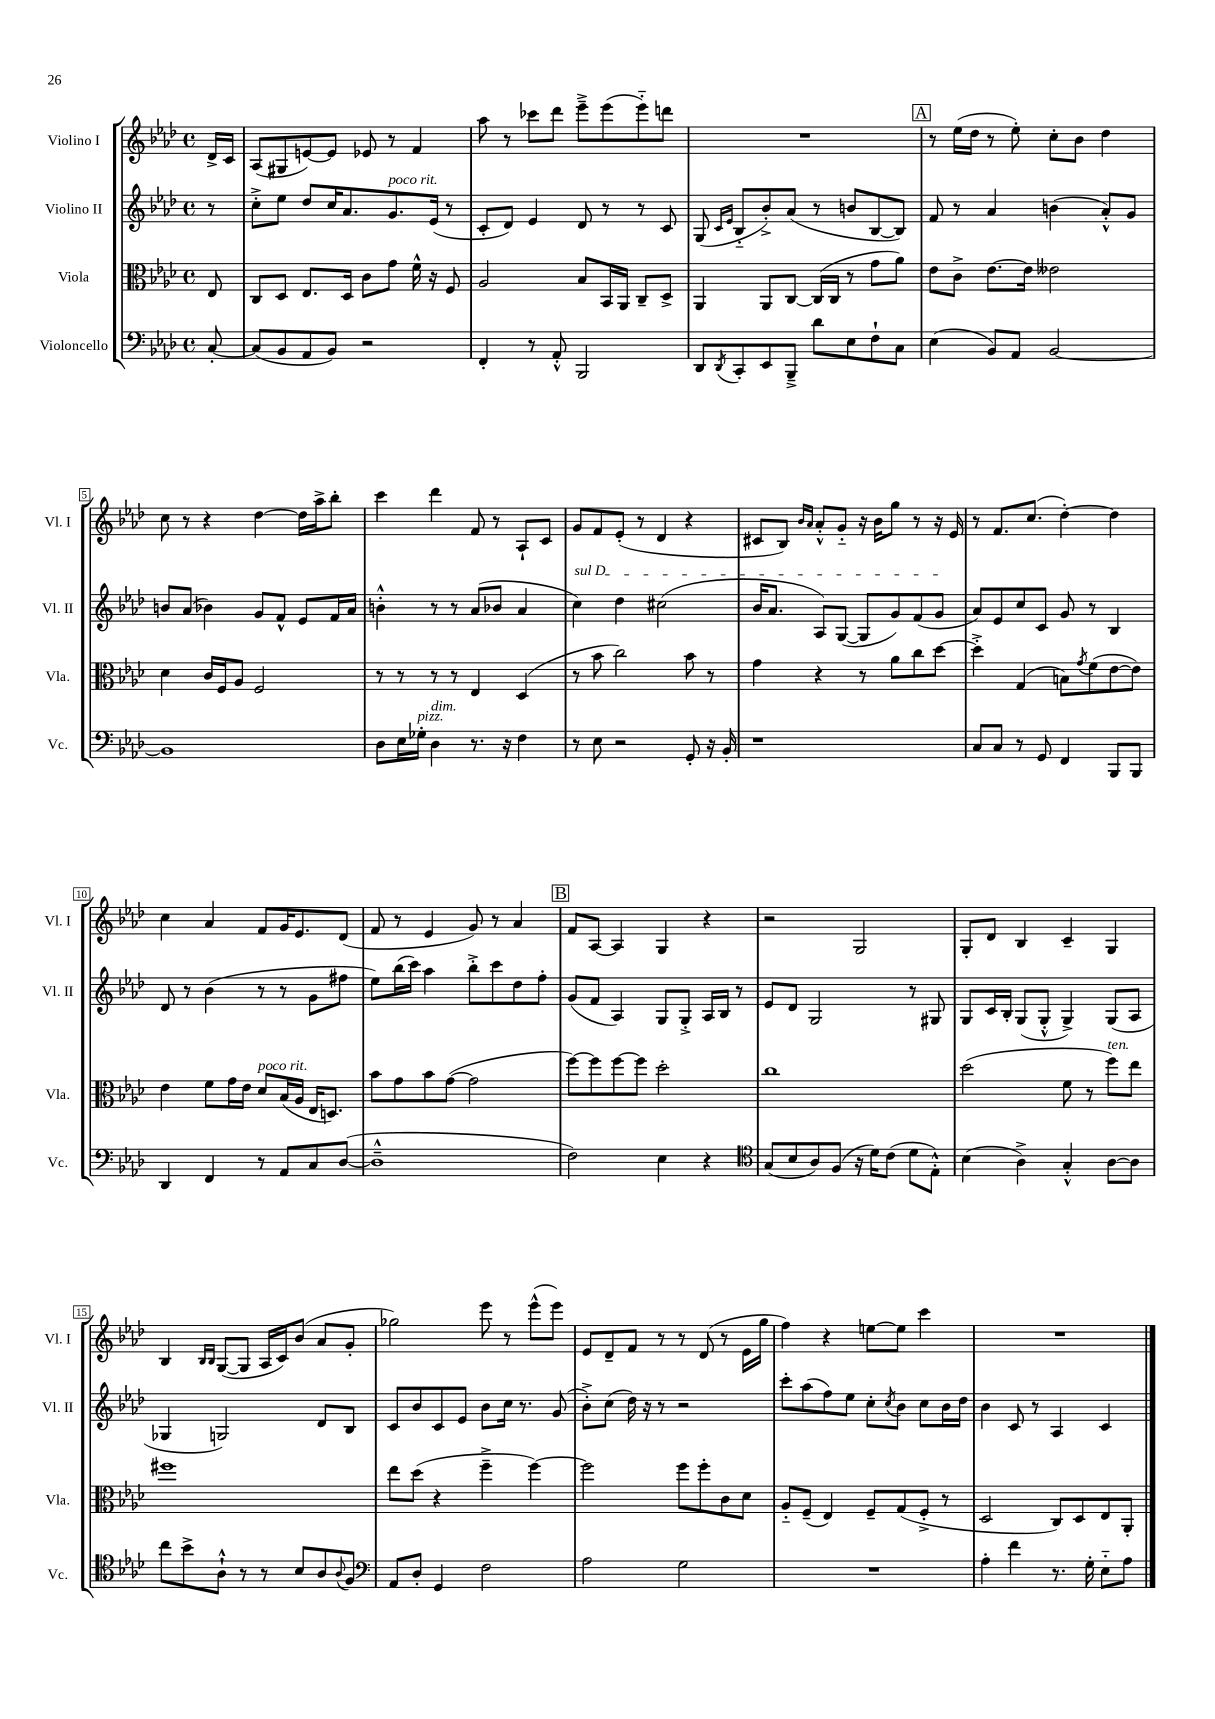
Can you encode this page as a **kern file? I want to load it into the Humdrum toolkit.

**kern	**kern	**kern	**kern
*part4	*part3	*part2	*part1
*staff4	*staff3	*staff2	*staff1
*I"Violoncello	*I"Viola	*I"Violino II	*I"Violino I
*I'Vc.	*I'Vla.	*I'Vl. II	*I'Vl. I
*clefF4	*clefC3	*clefG2	*clefG2
*k[b-e-a-d-]	*k[b-e-a-d-]	*k[b-e-a-d-]	*k[b-e-a-d-]
*M4/4	*M4/4	*M4/4	*M4/4
*met(c)	*met(c)	*met(c)	*met(c)
=	=	=	=
[8C'/	8E-/	8r	16d-^/LL
.	.	.	16c/JJ
=1	=1	=1	=1
(8C/L]	8C/L	8cc'^\L	(8A-/L
8BB-/	8D-/J	8ee-\J	8G#X/
8AA-/	8.E-/L	8dd-/L	[8en/)
8BB-/J)	.	16cc/K	8e/J]
.	16D-/Jk	8.a-/	.
2r	8c\L	.	8e-X/
!	!	!LO:TX:a:i:t=poco rit.	!
.	8g\J	8.g/	8r
.	16f^^\	.	4f/
.	16r	(16e-/Jk	.
.	8F/	8r	.
=2	=2	=2	=2
4FF'/	2A-/	8c'/L	8aa-\
.	.	8d-/J)	8r
8r	.	4e-/	8ccc-X\L
8AA-'^^/	.	.	8ddd-\J
2BBB-/	8B-/L	8d-/	8eee-~^\L
.	16BB-/L	8r	(8eee-\
.	16AA-/JJ	.	.
.	8C~/L	8r	8eee-\)
.	8D-^/J	8c/	8dddn\J
=3	=3	=3	=3
8DD-/L	4AA-/	(8G/	1r
.	.	16qqc/LL	.
8qDD-/	.	16qqe-/JJ	.
8CC'/	.	8B-/L	.
8EE-/	8AA-/L	8b-'^/)	.
8BBB-~^/J	[8C/J	(8a-/J	.
8d-\L	(16C/LL]	8r	.
.	16C/JJ	.	.
8E-\	8r	8bn/L	.
8F`\	8g\L	[8B-/	.
8C\J	8a-\J)	8B-/J])	.
!!LO:REH:place=s1:t=A
=4	=4	=4	=4
(4E-\	8e-\L	8f/	8r
.	8c^\J	8r	(16ee-\LL
.	.	.	16dd-\JJ
8BB-/L)	[8.e-\L	4a-/	8r
8AA-/J	.	.	8ee-'\)
.	16e-\Jk]	.	.
[2BB-/	2e--X\	(4bn\	8cc'\L
.	.	.	8b-\J
.	.	8a-'^^/L)	4dd-\
.	.	8g/J	.
!!LO:LB:g=z
=5	=5	=5	=5
1BB-]	4d-\	8bn/L	8cc\
.	.	(8a-/J	8r
.	16c/LL	4b-X\)	4r
.	16F/J	.	.
.	8A-/J	.	.
.	2F/	8g/L	[4dd-\
.	.	8f^^/J	.
.	.	8e-/L	16dd-\LL]
.	.	.	16aa-^\J
.	.	16f/L	8bb-'\J
.	.	16a-/JJ	.
=6	=6	=6	=6
8D-\L	8r	4bn'^^\	4ccc\
16E-\L	8r	.	.
!LO:TX:a:i:t=pizz.	!	!	!
16G-X'\JJ	.	.	.
!LO:TX:a:i:t=dim.	!	!	!
4D-\	8r	8r	4ddd-\
.	8r	8r	.
8.r	4E-/	(8a-/L	8f/
.	.	8b-X/J	8r
16r	.	.	.
4F\	(4D-/	4a-/	8A-`/L
.	.	.	8c/J
=7	=7	=7	=7
!	!	!LO:TX:a:i:t=sul D	!
8r	8r	4cc\)	8g/L
8E-\	8b-\	.	8f/
2r	2cc\)	4dd-\	(8e-'/J
.	.	.	8r
.	.	(2cc#X\	4d-/
8GG'/	8b-\	.	4r
16r	8r	.	.
16BB-'/	.	.	.
=8	=8	=8	=8
1r	4g\	16b-/KL	8c#X/L
.	.	8.a-/J	.
.	.	.	8B-/J)
.	.	.	16qqb-/LL
.	.	.	16qqa-/JJ
.	4r	8A-/L)	8a-'^^/L
.	.	([8G/J	8g/J
.	8r	8G/L]	16r
.	.	.	16b-\KL
.	8a-\L	8g/)	8gg\J
.	8cc\	(8f/	8r
.	[8dd-\J	8g/J	16r
.	.	.	16e-/
=9	=9	=9	=9
8C/L	4dd-'^\]	8a-/L)	8r
8C/J	.	8e-/	8.f/L
8r	(4G/	8cc/	.
.	.	.	(8.cc/J
8GG/	.	8c/J	.
4FF/	8Bn\L)	8g/	[4dd-'\)
.	8qg/	.	.
.	(8f\	8r	.
8BBB-/L	[8e-\	4B-/	4dd-\]
8BBB-/J	8e-\J])	.	.
!!LO:LB:g=z
=10	=10	=10	=10
4DD-/	4e-\	8d-/	4cc\
.	.	8r	.
4FF/	8f\L	(4b-\	4a-/
.	16g\L	.	.
.	16e-\JJ	.	.
!	!LO:TX:a:i:t=poco rit.	!	!
8r	8d-/L	8r	8f/L
8AA-/L	(16B-/L	8r	16g/K
.	16A-/JJ	.	8.e-/
8C/	16E-/KL	8g\L	.
.	8.Dn/J)	.	.
([8D-/J	.	8ff#X\J	(8d-/J
=11	=11	=11	=11
1D-~^^]	8b-\L	8ee-\L)	8f/
.	8g\	(16bb-\L	8r
.	.	16ccc\JJ)	.
.	8b-\	4aa-\	4e-/
.	([8g\J	.	.
.	2g\]	8bb-'^\L	8g/)
.	.	8ccc\	8r
.	.	8dd-\	4a-/
.	.	8ff'\J	.
!!LO:REH:place=s1:t=B
=12	=12	=12	=12
2F\)	[8ff\L)	(8g/L	8f/L
.	8ff\]	8f/J	[8A-/J
.	[8ff\	4A-/)	4A-/]
.	8ff\J]	.	.
4E-\	2dd-'\	8G/L	4G/
.	.	8G'^/J	.
4r	.	16A-/LL	4r
.	.	16B-/JJ	.
.	.	8r	.
=13	=13	=13	=13
*clefC4	*	*	*
(8G/L	1cc	8e-/L	2r
8B-/	.	8d-/J	.
8A-/)	.	2G/	.
(8F/J	.	.	.
16r	.	.	2G/
16d-\KL)	.	.	.
(8c\J	.	.	.
8d-\L	.	8r	.
8E-'^^\J)	.	8G#X/	.
=14	=14	=14	=14
(4B-\	(2dd-\	8G/L	8G'/L
.	.	16c/L	8d-/J
.	.	16B-'/JJ	.
4A-^\)	.	(8G/L	4B-/
.	.	8G'^^/J	.
4G'^^/	8f\	4G^/)	4c~/
.	8r	.	.
!	!LO:TX:a:i:t=ten.	!	!
[8A-\L	8ff\L)	(8G/L	4G/
8A-\J]	8ee-\J	8A-/J	.
!!LO:LB:g=z
=15	=15	=15	=15
8cc\L	1ff#X	4G-X/	4B-/
8b-^\	.	.	.
.	.	.	16qqB-/LL
.	.	.	16qqB-/JJ
8A-`^^\J	.	2Gn/)	([8G/L
8r	.	.	8G/J]
8r	.	.	16A-/LL
.	.	.	16c/J)
8B-/L	.	.	(8b-/J
8A-/	.	8d-/L	8a-/L
8qqA-/	.	.	.
8F/J	.	8B-/J	8g'/J
=16	=16	=16	=16
*clefF4	*	*	*
8AA-/L	8ee-\L	8c/L	2gg-X\)
8D-'/J	(8dd-\J	8b-/	.
4GG/	4r	8c/	.
.	.	8e-/J	.
2F\	4ff~^\	8b-\L	8eee-\
.	.	16cc\Jk	8r
.	.	8.r	.
.	[4ff\)	.	(8eee-^^\L
.	.	(8g/	8eee-\J)
=17	=17	=17	=17
2A-\	2ff\]	8b-'^\L)	8e-/L
.	.	(8cc\J	8d-~/
.	.	16dd-\)	8f/J
.	.	16r	.
.	.	8r	8r
2G\	8ff\L	2r	8r
.	8ff'\	.	(8d-/
.	8c\	.	8r
.	8d-\J	.	16e-\LL
.	.	.	16gg\JJ
=18	=18	=18	=18
1r	8A-/L	8ccc'\L	4ff\)
.	(8F~/J	(8aa-\	.
.	4E-/)	8ff\)	4r
.	.	8ee-\J	.
.	8F~/L	8cc'\L	[8een\L
.	.	8qcc/	.
.	(8G/	8b-\J	8ee\J]
.	8F'^/J	8cc\L	4ccc\
.	8r	16b-\L	.
.	.	16dd-\JJ	.
=19	=19	=19	=19
4A-'\	2D-/	4b-\	1r
4f\	.	8c/	.
.	.	8r	.
8.r	8C/L)	4A-/	.
.	8D-/	.	.
16G'\	.	.	.
8E-\L	8E-/	4c/	.
8A-\J	8AA-'/J	.	.
==	==	==	==
*-	*-	*-	*-
